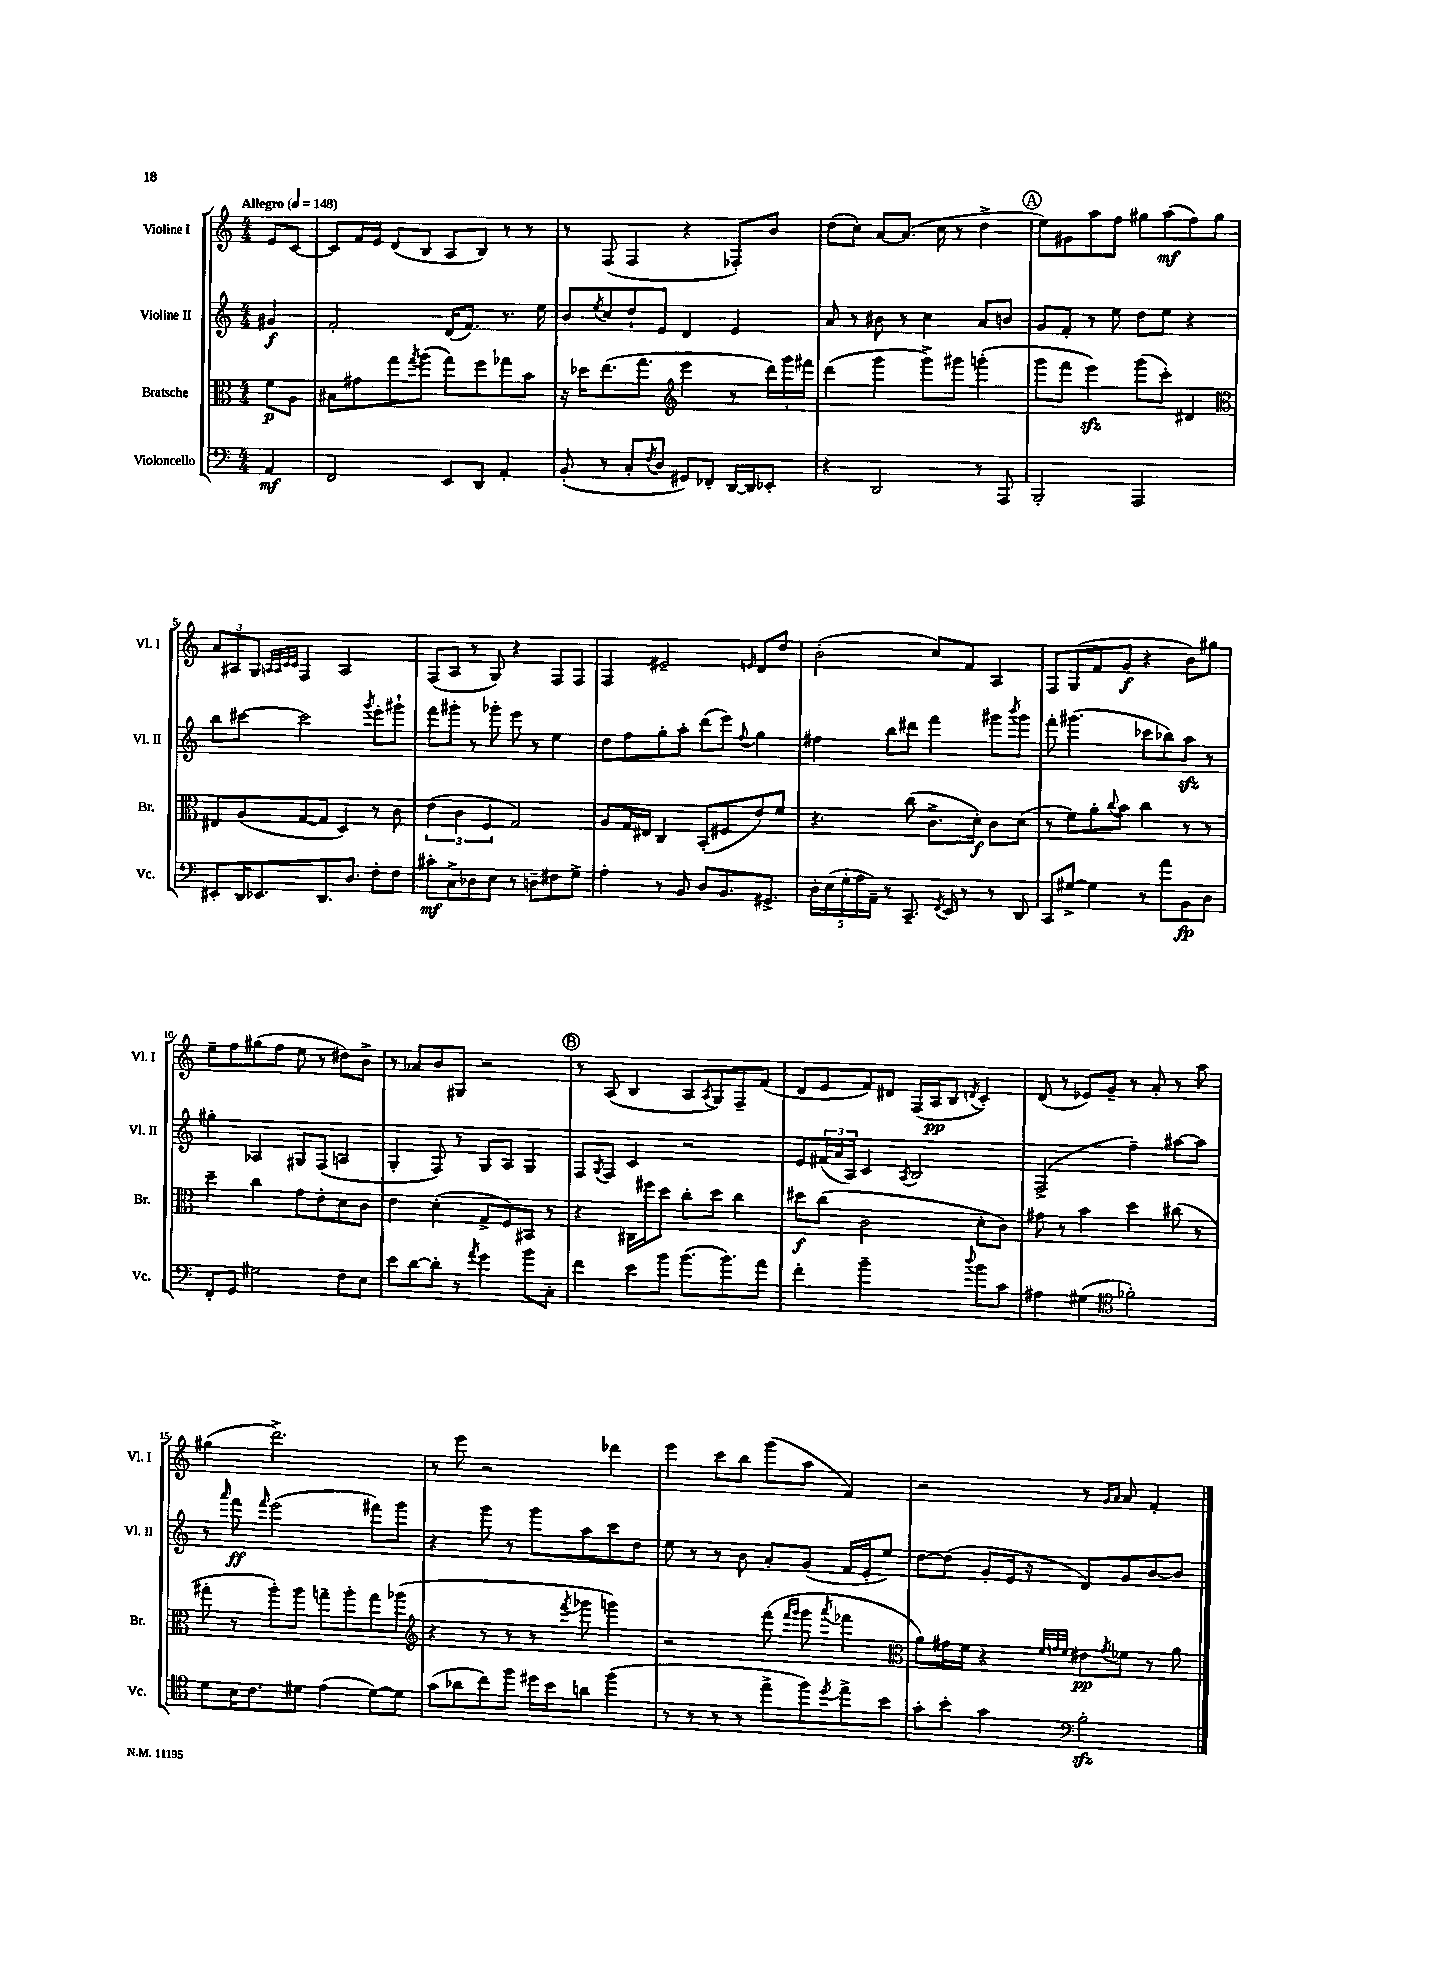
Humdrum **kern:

**kern	**kern	**kern	**kern
*staff4	*staff3	*staff2	*staff1
*clefF4	*clefC3	*clefG2	*clefG2
*k[]	*k[]	*k[]	*k[]
*M4/4	*M4/4	*M4/4	*M4/4
*MM148	*MM148	*MM148	*MM148
4AA/	8f\L	4g#/	8e/L
.	8A\J	.	[8c/J
=	=	=	=
2FF/	8B#\L	2f'/	8c/]L
.	8g#\	.	16f/L
.	.	.	16e/JJ
.	8gg\	.	(8d/L
.	8qgg/	.	.
.	(8aa\J	.	8B/J
8EE/L	8gg\L)	(16d/LK	8A/L
.	.	8.f/J)	.
8DD/J	8ff\	.	8B/J)
4AA'/	8gg-\	8.r	8r
.	8b\J	.	8r
.	.	16ee\	.
=	=	=	=
(8BB'/	16r	8b/L	8r
.	16dd-\LK	.	.
.	.	8qee/	.
8r	(8.ee\	8cc/	(8F/
8C'/L	.	8dd`/	4F/
.	8.gg\J	.	.
8qF/	.	.	.
8D/J	.	8e/J	.
*	*clefG2	*	*
8GG#/L)	4eee\	4d/	4r
8FF-'/J	.	.	.
[16DD/LL	8r	4e/	8F-'/L)
16DD/]J	.	.	.
8EE-'/J	24ddd\LL)	.	8b/J
.	24ggg\	.	.
.	24fff#\JJ	.	.
=	=	=	=
4r	(4ddd\	8a/	(8dd\L
.	.	8r	8cc'\J)
2DD/	4ggg\	8b#\	[8a/L
.	.	8r	(8.a/]J
.	8ggg^\L)	4cc\	.
.	.	.	16cc\
.	8ggg#\J	.	8r
8r	(4ggg'\	8a/L	4dd^\
8AAA/	.	8b/J	.
=	=	=	=
2BBB'/	8ggg\L	8g/L	8ee\L)
.	8fff\J	8f'/J	8g#\
.	4eee\)	8r	8aa\
.	.	8ee\	8ff\J
2AAA/	(8ggg\L	8dd\L	8gg#\L
.	8ccc'\J)	8ee\J	(8aa\
.	4d#/	4r	8ff\)
.	.	.	8gg#\J
=	=	=	=
*	*clefC3	*	*
8EE#'/L	8E#/L	8bb\L	12a/L
.	.	.	12A#/
16DD/K	(8A/	[8ccc#\J	.
.	.	.	12G/J
8.EE-/	.	.	.
.	.	.	32qqA/LLL
.	.	.	32qqA/
.	.	.	32qqc/
.	.	.	32qqc/JJJ
.	[8G/	2ccc#\]	4F/
8.DD/	8G/]J	.	.
.	4D/)	.	2A/
8.D/J	.	.	.
.	.	8qggg/	.
8F'\L	8r	8eee'\L	.
8F\J	8c\	8ggg#`\J	.
=	=	=	=
8c#'\L	(6e\	8fff\L	(8F/L
8C^\	.	8ggg#'\J	8A/J
.	6c\	.	.
8D-\	.	8r	8r
.	6F/	.	.
8E\J	.	8ggg-'\	8G/)
8r	2G/)	8eee\	4r
8D~\L	.	8r	.
8F#\	.	4ee\	8F/L
8G^\J	.	.	8F/J
=	=	=	=
4A'\	8A/L	8dd\L	4F/
.	16G/L	8ff\	.
.	16E#/JJ	.	.
8r	4C/	8gg'\	2e#~/
8BB/	.	8aa'\J	.
8D/L	(8BB'/L	(8ddd\L	.
8.BB/	8F#/	8eee\J)	.
.	.	8qqff/	16qqe/
.	8e/)	4gg\	8d/L
8.GG#^/J	.	.	.
.	8f/J	.	8dd/J
=	=	=	=
20D'\LL	4.r	4ff#\	(2b'\
(20E\	.	.	.
20G'\	.	.	.
20A\	.	.	.
20AA~\JJ)	.	.	.
8r	.	8bb\L	.
8.CC~/	(8cc\	8ddd#\J	.
.	8.c^\L	4fff\	8cc/L)
8qFF/	.	.	.
16EE/	.	.	.
8r	.	.	8f/J
.	16d'\Jk)	.	.
8r	8c\L	8ggg#\L	4A/
.	.	8qbbb/	.
8DD/	(8d\J	8ggg#\J	.
=	=	=	=
8CC/L	8r	8fff'\	8F/L
[8G#^/J	8f\L)	(4.ggg#\	(8G/
4G#\]	8a'\	.	8f/
.	8qqcc/	.	.
.	8b\J	.	8g/J
8r	4cc\	8ccc-\L	4r
8a\L	.	8bb-\)	.
8BB\	8r	8aa\J	8b\L)
8D\J	8r	8r	8gg#\J
=	=	=	=
8FF'/L	4dd~\	4gg#'\	8ee~\L
8GG/J	.	.	8ff\
2G#\	4cc\	4A-/	(8gg#\
.	.	.	8ff\J
.	8g\L	8G#/L	8ee\
.	8e'\	(8F/J	8r
8F\L	8d\	4A/	8dd#\L)
8E\J	8c\J	.	8b^\J
=	=	=	=
8e\L	4e\	4G'/	8r
[8d\	.	.	8a-/L
8d'\]J	(4d'\	8F/)	8b/
8r	.	8r	8G#/J
8qa/	.	.	.
4g\	8G^/L	8G/L	2r
.	8F/)	8A/J	.
8b\L	8BB#/J	4G/	.
8C'\J	8r	.	.
=	=	=	=
4f\	4r	8F/L	8r
.	.	8qG/	.
.	.	8F/J	(8A/
8e\L	16C#\LL	4c/	4B/
.	16ff#\J	.	.
8b\J	8dd\J	.	.
(8.b\L	8cc'\L	2r	8A/L
.	.	.	8qA/
.	8dd\J	.	8G/)
8.b\)	.	.	.
.	4cc\	.	8F~/
8a\J	.	.	(8f/J
=	=	=	=
4f'\	8dd#\L	8e/L	8d/L
.	(8cc\J	(24f#/L	8e/
.	.	24a/	.
.	.	24A/JJ)	.
2b~\	2c\	4c/	8f/)
.	.	.	8d#/J
.	.	8qA/	.
.	.	2B/	(16F/LL
.	.	.	16A/J
.	.	.	8B/J
8qqdd/	.	.	8qd/
8b\L	8d'\L	.	4c'/)
8c\J	8c\J)	.	.
=	=	=	=
4A#\	8g#\	(2F^/	(8d/
.	8r	.	8r
(4G#\	4b\	.	8e-/L)
.	.	.	8g~/J
*clefC4	*	*	*
2f-'\)	4dd\	4ff~\)	8r
.	.	.	8a'/
.	(8cc#\	[8aa#\L	8r
.	8r	8aa#\]J	8aa\
=	=	=	=
8d\L	8gg#'\	8r	(4gg#\
.	.	16qqaaa/	.
16B\K	8r	8fff\	.
8.c\	.	.	.
.	.	16qqfff/	.
.	8aa'\L)	(2eee\	2.ddd^\)
8d#\J	8aa\J	.	.
(4e\	8gg~\L	.	.
.	8aa'\	.	.
[8d#\L)	8gg\	8fff#\L)	.
8d#\]J	(8aa-\J	8ggg\J	.
=	=	=	=
*	*clefG2	*	*
(8g\L	4r	4r	8r
8a-\	.	.	8eee\
8cc\)	8r	8ggg\	2r
8ff\J	8r	8r	.
16dd#\LL	8r	8ggg\L	.
16b\J	.	.	.
.	8qfff/	.	.
8a\J	8ggg-\	8aa\	.
(4ff\	4ggg\)	8ccc\	4ddd-\
.	.	8dd\J	.
=	=	=	=
8r	2r	8ee\	4eee\
8r	.	8r	.
8r	.	8r	8ccc\L
8r	.	8b\	8bb\J
8ee^\L	(8fff\	8a'/L	(8ggg\L
.	16qqfff/LL	.	.
.	16qqggg/JJ	.	.
8ff\)	8ggg\	(8g/J	8aa\J
8qdd/	8qaaa/	.	.
8ee^\	4fff-\	16f/LL	4f/)
.	.	16e'/J	.
8b\J	.	8ee/J)	.
=	=	=	=
*	*clefC3	*	*
8g'\L	8a\L)	[8dd\L	2r
8b'\J	16g#\L	(8dd\]J	.
.	16f\JJ	.	.
4g\	4r	8g'/L	.
.	.	16e/Jk	.
.	.	16r	.
*clefF4	*	*	*
.	32qqf/LLL	.	.
.	32qqg/	.	.
.	32qqf/JJJ	.	.
2B'\	8e#\L	8d/L)	8r
.	.	.	16qqg/LL
.	8qg/	.	16qqa/JJ
.	8f-\J	8g/	8a/
.	8r	[8b/	4f'/
.	8a\	8b/]J	.
==	==	==	==
*-	*-	*-	*-
